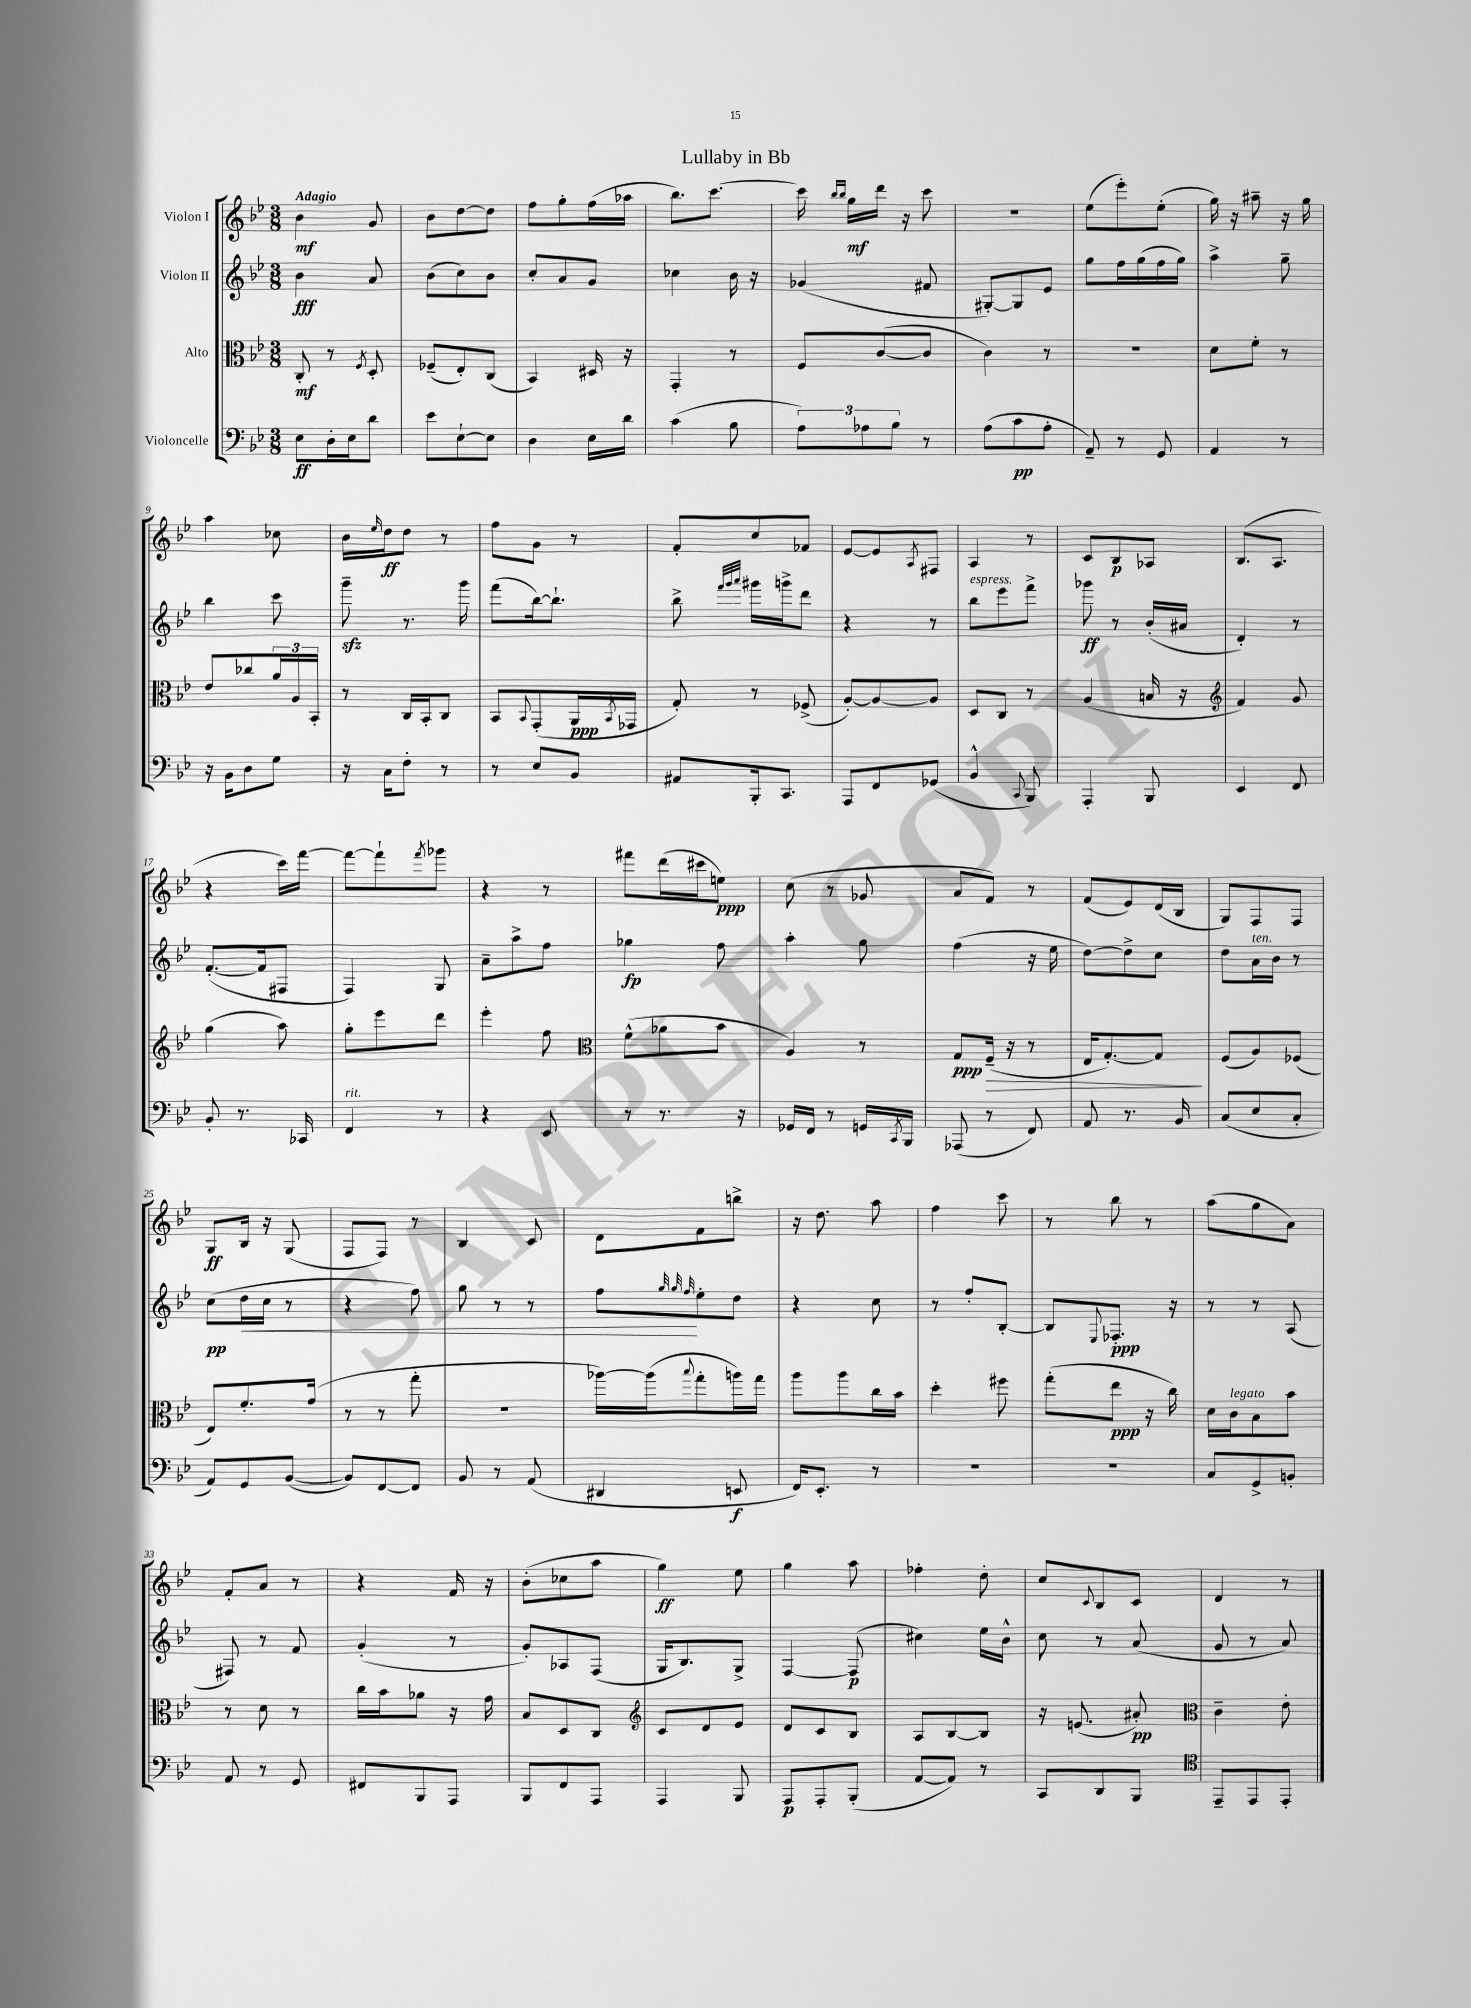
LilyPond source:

\header { title = "Lullaby in Bb" }
<<
\new StaffGroup <<
\new Staff = "s0" \with { instrumentName = "Violon I" } {
    \clef treble \key bes \major \numericTimeSignature \time 3/8 \tempo "Adagio"
    bes'4\mf g'8 |
    bes'8 d''8~ d''8 |
    f''8 g''8-. f''16( aes''16 |
    bes''8.) c'''8.~ |
    c'''16 \grace { bes''16 bes''16 } g''16\mf d'''16 r16 c'''8 |
    R4. |
    ees''8( ees'''8-.) ees''8-.( |
    g''16) r16 ais''8-- r16 g''16 |
    a''4 ces''8 |
    bes'16 \grace { ees''16 } d''16\ff d''8 r8 |
    f''8 g'8 r8 |
    f'8-. c''8 fes'8 |
    ees'8~ ees'8 \acciaccatura { a8 } fis8 |
    a4 r8 |
    c'8 bes8\p aes8 |
    bes8.( a8. |
    r4 c'''16) f'''16~ |
    f'''8~ f'''8-! \acciaccatura { f'''8 } ges'''8 |
    r4 r8 |
    fis'''8 d'''16( cis'''16 e''8\ppp) |
    c''8( r8 ges'8 |
    a'8 f'8) r8 |
    f'8( ees'8) d'16( bes16 |
    g8) f8 f8 |
    g8\ff bes16 r16 g8( |
    f8 f8) r8 |
    bes4 c'8 |
    d'8 f'8 b''8-> |
    r16 d''8. a''8 |
    f''4 c'''8 |
    r8 bes''8 r8 |
    a''8( g''8 a'8) |
    f'8-. a'8 r8 |
    r4 f'16 r16 |
    bes'8-.( ces''8 a''8 |
    g''4\ff) ees''8 |
    g''4 a''8 |
    fes''4-. d''8-. |
    c''8 \appoggiatura { c'8 } bes8 c'8 |
    d'4 r8 \bar "|." |
}
\new Staff = "s1" \with { instrumentName = "Violon II" } {
    \clef treble \key bes \major \numericTimeSignature \time 3/8
    bes'4\fff a'8 |
    bes'8( c''8) bes'8 |
    c''8-. a'8 g'8 |
    ces''4 bes'16 r16 |
    ges'4( fis'8 |
    gis8~-.) gis8 ees'8 |
    g''8 f''16 g''16( f''16 g''16) |
    a''4-> g''8-- |
    bes''4 c'''8 |
    g'''8--\sfz r8. g'''16 |
    f'''8( bes''16~) bes''8.-! |
    bes''8-> \grace { f'''32 g'''32 a'''32 } gis'''16 g'''16-> d'''8 |
    r4 r8 |
    bes''8^\markup { \italic "espress." } ees'''8 f'''8-> |
    ges'''8\ff r8 bes'16-.( ais'16 |
    d'4-.) r8 |
    f'8.~-.( f'16 fis8 |
    f4) g8 |
    a'8-- a''8-> f''8 |
    ges''4\fp f''8 |
    a''4-. g''8 |
    f''4( r16 ees''16 |
    d''8~) d''8-> c''8 |
    d''8 a'16^\markup { \italic "ten." } bes'16 r8 |
    c''8\pp( d''16\< c''16 r8 |
    r4 f''8) |
    g''8 r8 r8 |
    f''8\! \grace { g''32 g''32 f''32 } ees''8-. d''8 |
    r4 c''8 |
    r8 f''8-. bes8~-. |
    bes8 \appoggiatura { ees8 } fes8.-.\ppp r16 |
    r8 r8 a8( |
    fis8) r8 f'8 |
    g'4-.( r8 |
    g'8-.) aes8 f8( |
    g16 bes8.) g8-> |
    f4~ f8\p( |
    cis''4) ees''16 bes'16-^ |
    c''8 r8 a'8( |
    g'8 r8 a'8) \bar "|." |
}
\new Staff = "s2" \with { instrumentName = "Alto" } {
    \clef alto \key bes \major \numericTimeSignature \time 3/8
    c8-.\mf r8 \acciaccatura { f8 } d8-. |
    fes8--( ees8-.) c8( |
    bes,4) dis16 r16 |
    g,4-. r8 |
    f8 c'8~( c'8 |
    c'4) r8 |
    R4. |
    d'8 f'8-. r8 |
    ees'8 ces''8 \tuplet 3/2 { a'16 a16 bes,16-. } |
    r8 c16 bes,16-. c8 |
    bes,8 \appoggiatura { bes,8 } g,8-.( a,16\ppp \acciaccatura { bes,8 } ges,16 |
    g8-.) r8 fes8->( |
    a8~-.) a8~ a8 |
    d8 c8 r8 |
    a4( b16 r16 |
    \clef treble f'4) g'8 |
    g''4( a''8) |
    g''8-. ees'''8 d'''8 |
    ees'''4-. f''8 |
    \clef alto f'8-^( aes'8 bes'8 |
    a4) r8 |
    g8\ppp f16--\>( r16 r8 |
    ees16 g8.~-.) g8\! |
    f8( a8) fes8( |
    ees8) f'8.-. g'16( |
    r8 r8 g''8-. |
    R4. |
    aes''16~) aes''16( \appoggiatura { bes''8 } g''8-. a''16) g''16 |
    a''8 a''8 c''16 bes'16 |
    d''4-. fis''8 |
    g''8-.( ees''8\ppp r16 c''16) |
    d'16 c'16^\markup { \italic "legato" } bes8 bes'8 |
    r8 d'8 r8 |
    c''16 bes'16 aes'8 r16 g'16 |
    bes8 d8 c8 |
    \clef treble c'8 d'8 ees'8 |
    d'8 c'8 bes8 |
    a8 bes8~ bes8 |
    r16 e'8.( ais'8-.\pp) |
    \clef alto c'4-- ees'8-. \bar "|." |
}
\new Staff = "s3" \with { instrumentName = "Violoncelle" } {
    \clef bass \key bes \major \numericTimeSignature \time 3/8
    ees8\ff d16-. ees16 d'8 |
    ees'8 ees8~-! ees8 |
    d4 ees16 d'16 |
    c'4( bes8 |
    \tuplet 3/2 { a8) aes8 bes8 } r8 |
    a8( c'8\pp a8-. |
    a,8--) r8 g,8 |
    a,4 r8 |
    r16 bes,16 d8 g8 |
    r16 c16 f8-. r8 |
    r8 ees8 bes,8 |
    ais,8 bes,,16-. c,8. |
    a,,8 f,8 ges,8( |
    bes,4-^ \appoggiatura { c,8 } bes,,8) |
    a,,4-. bes,,8 |
    ees,4 f,8 |
    bes,8-. r8. ces,16 |
    f,4^\markup { \italic "rit." } r8 |
    r4 ees,8 |
    r8 r8. r16 |
    ges,16 f,16 r8 g,16 \acciaccatura { c,8 } bes,,16 |
    aes,,8( r8 f,8) |
    a,8 r8. bes,16 |
    c8( ees8 c8-. |
    a,8) g,8 bes,8~( |
    bes,8) f,8~ f,8 |
    bes,8 r8 a,8( |
    dis,4 e,8\f |
    f,16) ees,8.-. r8 |
    R4. |
    R4. |
    c8 g,8-> b,8-. |
    a,8 r8 g,8 |
    fis,8 bes,,8 a,,8 |
    bes,,8 f,8 a,,8 |
    a,,4 bes,,8 |
    a,,8\p a,,8-. bes,,8-.( |
    a,8~ a,8) r8 |
    c,8 d,8 bes,,8 |
    \clef tenor ees,8-- ees,8 ees,8-. \bar "|." |
}
>>
>>
